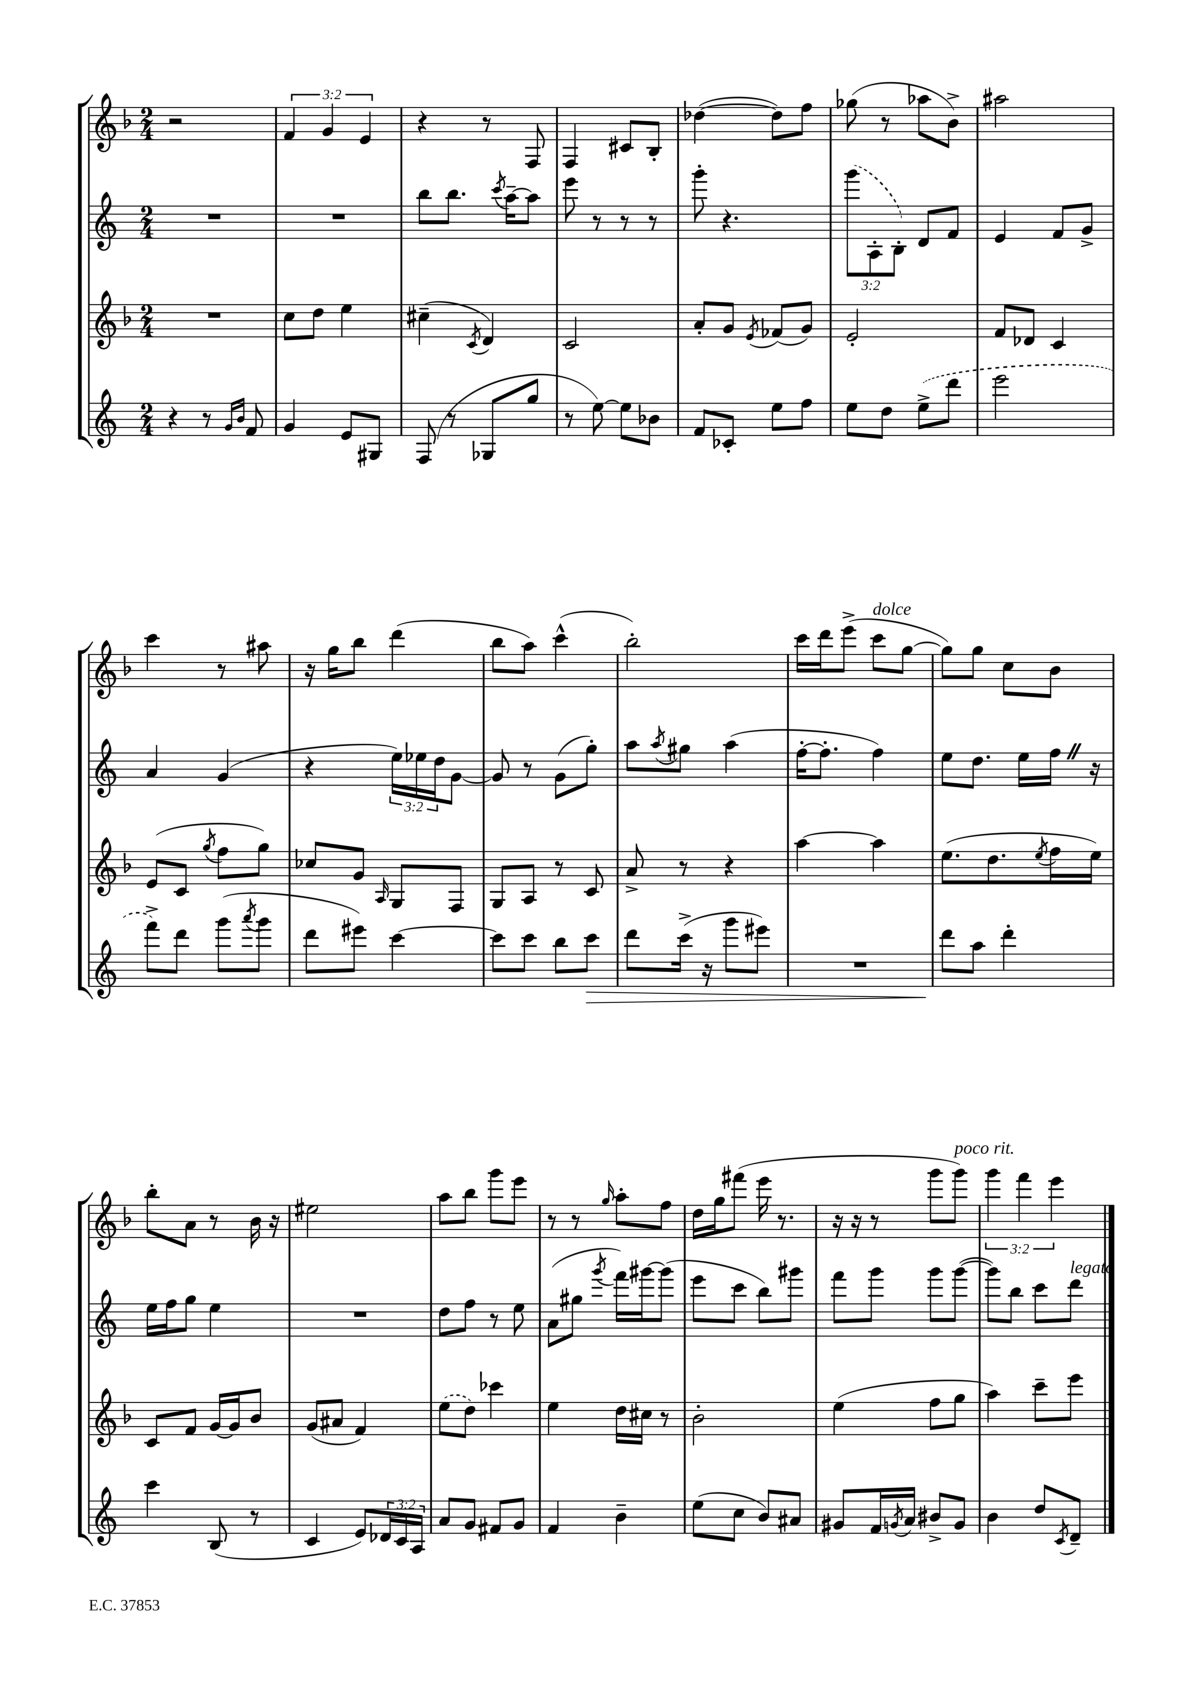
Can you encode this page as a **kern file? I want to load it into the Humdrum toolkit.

**kern	**kern	**kern	**kern
*staff4	*staff3	*staff2	*staff1
*clefG2	*clefG2	*clefG2	*clefG2
*k[]	*k[b-]	*k[]	*k[b-]
*M2/4	*M2/4	*M2/4	*M2/4
4r	2r	2r	2r
8r	.	.	.
16qqg/LL	.	.	.
16qqb/JJ	.	.	.
8f/	.	.	.
=	=	=	=
4g/	8cc\L	2r	6f/
.	8dd\J	.	.
.	.	.	6g/
8e/L	4ee\	.	.
.	.	.	6e/
8G#/J	.	.	.
=	=	=	=
(8F/	(4cc#~\	8bb\L	4r
8r	.	8.bb\J	.
.	8qc/	.	.
8G-/L	4d/)	.	8r
.	.	8qccc/	.
.	.	[16aa~\LK	.
8gg/J	.	8aa\]J	8F/
=	=	=	=
8r	2c/	8eee\	4F/
[8ee\)	.	8r	.
8ee\]L	.	8r	8c#/L
8b-\J	.	8r	8B-'/J
=	=	=	=
8f/L	8a'/L	8ggg'\	([4dd-\
8c-'/J	8g/J	4.r	.
.	8qe/	.	.
8ee\L	(8f-/L	.	8dd-\]L)
8ff\J	8g/J)	.	8ff\J
=	=	=	=
8ee\L	2e'/	(12ggg\L	(8gg-\
.	.	12A'\	.
8dd\J	.	.	8r
.	.	12B'\J)	.
(8ee^\L	.	8d/L	8aa-\L
8ddd\J	.	8f/J	8b-^\J)
=	=	=	=
2eee\	8f/L	4e/	2aa#\
.	8d-/J	.	.
.	4c/	8f/L	.
.	.	8g^/J	.
=	=	=	=
8fff^\L)	(8e/L	4a/	4ccc\
8ddd\J	8c/J	.	.
.	8qgg/	.	.
(8ggg\L	8ff\L	(4g/	8r
8qaaa/	.	.	.
8ggg\J	8gg\J)	.	8aa#\
=	=	=	=
8ddd\L	8cc-/L	4r	16r
.	.	.	16gg\LK
8eee#\J)	8g/J	.	8bb-\J
.	16qqA/	.	.
[4ccc\	8G/L	24ee\LL)	(4ddd\
.	.	24ee-\	.
.	.	24dd\J	.
.	8F/J	[8g\J	.
=	=	=	=
8ccc\]L	8G/L	8g/]	8bb-\L
8ccc\J	8A/J	8r	8aa\J)
8bb\L	8r	(8g\L	(4ccc^^\
8ccc\J	8c/	8gg'\J)	.
=	=	=	=
8ddd\L	8a^/	8aa\L	2bb-'\)
.	.	8qaa/	.
(16ccc^\Jk	8r	8gg#\J	.
16r	.	.	.
8ggg\L	4r	(4aa\	.
8eee#\J)	.	.	.
=	=	=	=
2r	[4aa\	[16ff'\LK	16ccc\LL
.	.	8.ff'\]J	16ddd\J
.	.	.	(8eee^\J
.	4aa\]	4ff\)	8ccc\L
.	.	.	[8gg\J
=	=	=	=
8ddd\L	(8.ee\L	8ee\L	8gg\]L)
8aa\J	.	8.dd\J	8gg\J
.	8.dd\	.	.
4ddd'\	.	.	8cc\L
.	.	16ee\LL	.
.	8qee/	.	.
.	16ff\L	16ff\JJ	8b-\J
.	16ee\JJ)	16r	.
=	=	=	=
4ccc\	8c/L	16ee\LL	8bb-'\L
.	.	16ff\J	.
.	8f/J	8gg\J	8a\J
(8B/	[16g/LL	4ee\	8r
.	16g/]J	.	.
8r	8b-/J	.	16b-\
.	.	.	16r
=	=	=	=
4c/	(8g/L	2r	2ee#\
.	8a#/J	.	.
8e/L)	4f/)	.	.
24d-/L	.	.	.
24c/	.	.	.
24A/JJ	.	.	.
=	=	=	=
8a/L	(8ee\L	8dd\L	8aa\L
8g/J	8dd\J)	8ff\J	8bb-\J
8f#/L	4ccc-\	8r	8ggg\L
8g/J	.	8ee\	8eee\J
=	=	=	=
4f/	4ee\	(8a\L	8r
.	.	8gg#\J	8r
.	.	8qggg/	16qqgg/
4b~\	16dd\LL	16fff\LL)	8aa'\L
.	16cc#\JJ	[16ggg#\J	.
.	8r	(8ggg#\]J	8ff\J
=	=	=	=
(8ee\L	2b-'\	8eee\L	16dd\LL
.	.	.	16gg\J
8cc\J	.	8ccc\J	(8fff#\J
8b/L)	.	8bb\L)	16eee\
.	.	.	8.r
8a#/J	.	8ggg#\J	.
=	=	=	=
8g#/L	(4ee\	8fff\L	16r
.	.	.	16r
16f/L	.	8ggg\J	8r
8qg/	.	.	.
16a/JJ	.	.	.
8b#^/L	8ff\L	8ggg\L	8ggg\L
8g/J	8gg\J	([8ggg\J	8ggg\J)
=	=	=	=
4b\	4aa\)	8ggg\]L)	6ggg\
.	.	8bb\J	.
.	.	.	6fff\
8dd/L	8ccc~\L	8ccc\L	.
.	.	.	6eee\
8qc/	.	.	.
8d~/J	8eee\J	8ddd\J	.
==	==	==	==
*-	*-	*-	*-
